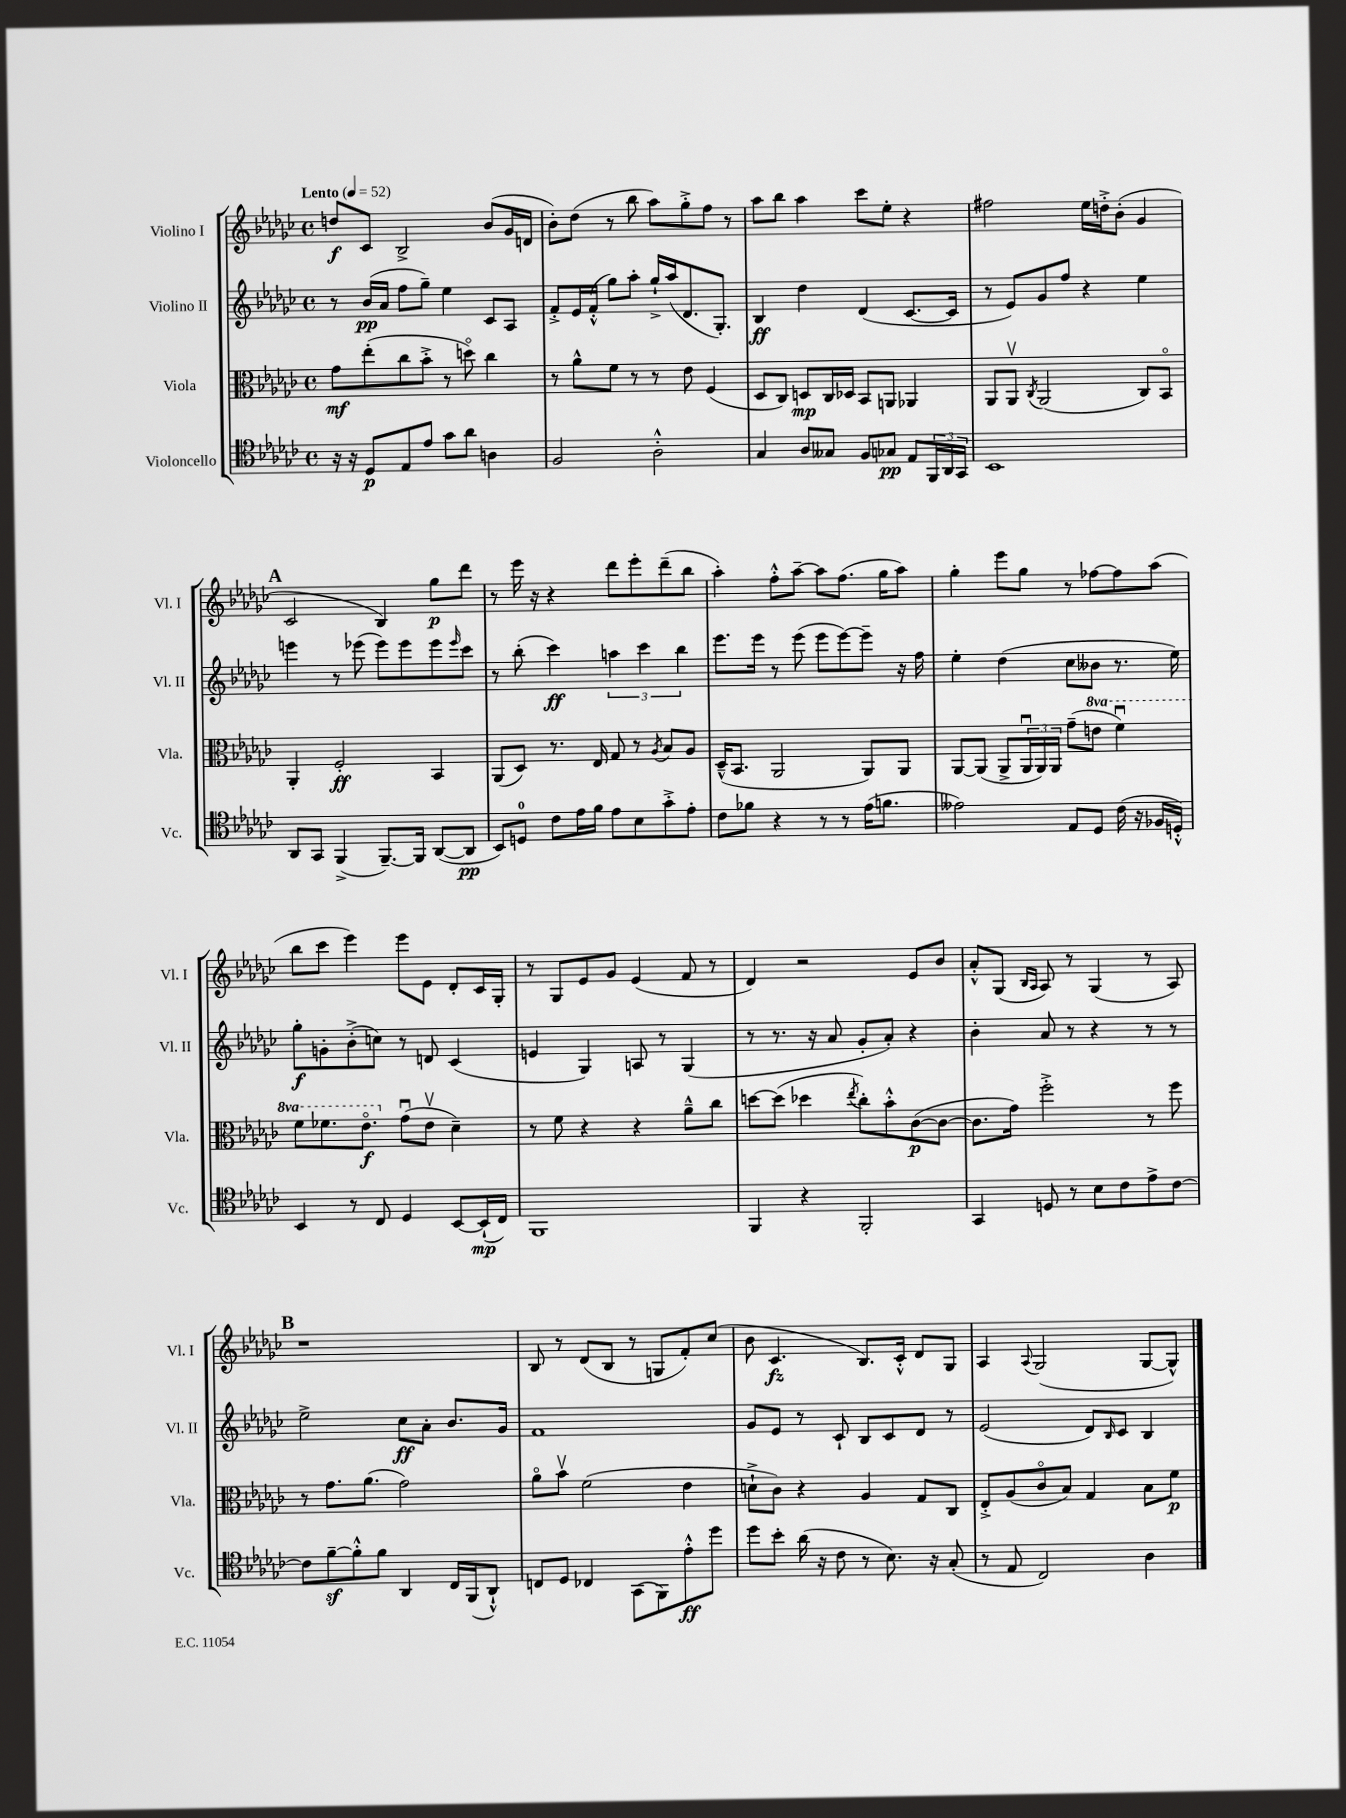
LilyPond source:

<<
\new StaffGroup <<
\new Staff = "s0" \with { instrumentName = "Violino I" shortInstrumentName = "Vl. I" } {
    \clef treble \key ges \major \defaultTimeSignature \time 4/4 \tempo "Lento" 4 = 52
    d''8\f ces'8 bes2-> bes'8( ges'16 d'16 |
    bes'8-.) des''8( r8 bes''8 aes''8) ges''8-.-> f''8 r8 |
    aes''8 bes''8 aes''4 ces'''8 ees''8-. r4 |
    fis''2 ees''16 d''16-.-> bes'8-.( ges'4 |
    \mark \markup { \bold "A" } ces'2 bes4) ges''8\p des'''8 |
    r8 ees'''16 r16 r4 des'''8 ees'''8-. des'''8--( bes''8 |
    aes''4-.) f''8-.-^ aes''8~-- aes''8 f''8.( ges''16 aes''8) |
    ges''4-. ees'''8 ges''8 r8 fes''8~ fes''8 aes''8( |
    bes''8 ces'''8 ees'''4) ees'''8 ees'8 des'8-. ces'16 ges16-. |
    r8 ges8 ees'8 ges'8 ees'4( f'8 r8 |
    des'4) r2 ees'8 bes'8 |
    aes'8-.-^ ges8( \grace { bes16 aes16 } aes8) r8 ges4( r8 aes8) |
    \mark \markup { \bold "B" } r1 |
    bes8 r8 des'8( bes8 r8 g8 f'8-.) ces''8( |
    bes'8 ces'4.\fz bes8.) ces'16-.-^ des'8 ges8 |
    aes4 \appoggiatura { aes8 } ges2( ges8~ ges8-^) \bar "|." |
}
\new Staff = "s1" \with { instrumentName = "Violino II" shortInstrumentName = "Vl. II" } {
    \clef treble \key ges \major \defaultTimeSignature \time 4/4
    r8 bes'16\pp( aes'16 f''8 ges''8--) ees''4 ces'8 aes8 |
    f'8-.-> ees'16 f'16-.-^( ges''8) aes''8-. ges''16-!-> aes''16( des'8. ges8.-.) |
    bes4\ff des''4 des'4( ces'8.~ ces'16 |
    r8 ees'8) ges'8 f''8 r4 ees''4 |
    \mark \markup { \bold "A" } e'''4 r8 ees'''8( ees'''8) ees'''8 ees'''8 \grace { ees'''16 } ces'''8 |
    r8 bes''8-.( ces'''4\ff) \tuplet 3/2 { a''4 ces'''4 bes''4 } |
    ees'''8. ees'''16 r8 ees'''8( ees'''8 ees'''8~) ees'''8-- r16 f''16 |
    ees''4-. des''4( ces''8 beses'8 r8. ees''16) |
    ges''8-.\f g'8-. bes'8-.->( c''8) r8 d'8 ces'4( |
    e'4 ges4) a8 r8 ges4( |
    r8 r8. r16 aes'8 ges'8-. aes'8-.) r4 |
    bes'4-. aes'8 r8 r4 r8 r8 |
    \mark \markup { \bold "B" } ees''2-> ces''8\ff aes'8-. bes'8. ges'16 |
    f'1 |
    ges'8 ees'8 r8 ces'8-! bes8 ces'8 des'8 r8 |
    ees'2( des'8) \grace { bes16 } ces'8 bes4 \bar "|." |
}
\new Staff = "s2" \with { instrumentName = "Viola" shortInstrumentName = "Vla." } {
    \clef alto \key ges \major \defaultTimeSignature \time 4/4 \set Staff.ottavationMarkups = #ottavation-simple-ordinals
    ges'8\mf ees''8-.( ces''8 bes'8-.-> r8 d''8\flageolet) ces''4 |
    r8 aes'8-^ f'8 r8 r8 ees'8 f4( |
    des8 ces8) d8\mp ces16 des16 bes,8 a,8 aes,4 |
    aes,8 aes,8\upbow \acciaccatura { ces8 } aes,2( ces8) bes,8\flageolet |
    \mark \markup { \bold "A" } aes,4-. f2-.\ff bes,4 |
    aes,8( des8) r8. ees16 ges8 r8 \acciaccatura { aes8 } bes8 aes8 |
    des16---^( bes,8. aes,2 aes,8) aes,8 |
    aes,8~ aes,8( aes,8-> \tuplet 3/2 { aes,16\downbow aes,16) aes,16 } ges'8--( \ottava #1 e''8 f''4\downbow) |
    f''8 fes''8. ees''8.\flageolet\f \ottava #0 ges'8\downbow( ees'8\upbow des'4--) |
    r8 f'8 r4 r4 aes'8---^ ces''8 |
    d''8~ d''8( des''4 \acciaccatura { ees''8 } ces''8-.) bes'8-.-^ ces'8~\p( ces'8~ |
    ces'8. ges'16) f''2-.-> r8 f''8 |
    \mark \markup { \bold "B" } r8 ges'8. aes'8.( ges'2) |
    aes'8\flageolet bes'8\upbow f'2( ees'4 |
    d'8-!-> ces'8) r4 aes4 ges8 ces8 |
    ees8-.-> aes8( ces'8\flageolet bes8) ges4 bes8 f'8\p \bar "|." |
}
\new Staff = "s3" \with { instrumentName = "Violoncello" shortInstrumentName = "Vc." } {
    \clef tenor \key ges \major \defaultTimeSignature \time 4/4
    r16 r16 des8\p ees8 ees'8 ges'8 aes'8 a4 |
    f2 aes2-.-^ |
    ges4 aes8 geses8 f8 ges8\pp ees8 \tuplet 3/2 { f,16 aes,16 ges,16 } |
    bes,1 |
    \mark \markup { \bold "A" } aes,8 ges,8 f,4->( f,8.~--) f,16 aes,8~( aes,8\pp |
    bes,8) d8-0 ces'8 ees'16 f'16 ees'8 bes8 ges'8-.-> ees'8-. |
    ces'8 fes'8 r4 r8 r8 ees'16( f'8. |
    eeses'2) ees8 des8 ces'16( r16 fes16 d16-.-^) |
    bes,4 r8 ces8 des4 bes,8~ bes,16-!\mp( ces16) |
    f,1 |
    f,4 r4 f,2-. |
    ges,4 d8 r8 bes8 ces'8 ees'8-> ces'8~ |
    \mark \markup { \bold "B" } ces'8 f'8~--\sf f'8-.-^ f'8 aes,4 ces16 f,16( aes,8-!-^) |
    c8 des8 ces4 ges,8( f,8) ees'8-.-^\ff des''8 |
    des''8 bes'8-. aes'16( r16 ces'8 r8 bes8.) r16 ges8-.( |
    r8 ees8 ces2) aes4 \bar "|." |
}
>>
>>
\layout { \context { \Score \remove "Bar_number_engraver" } }
